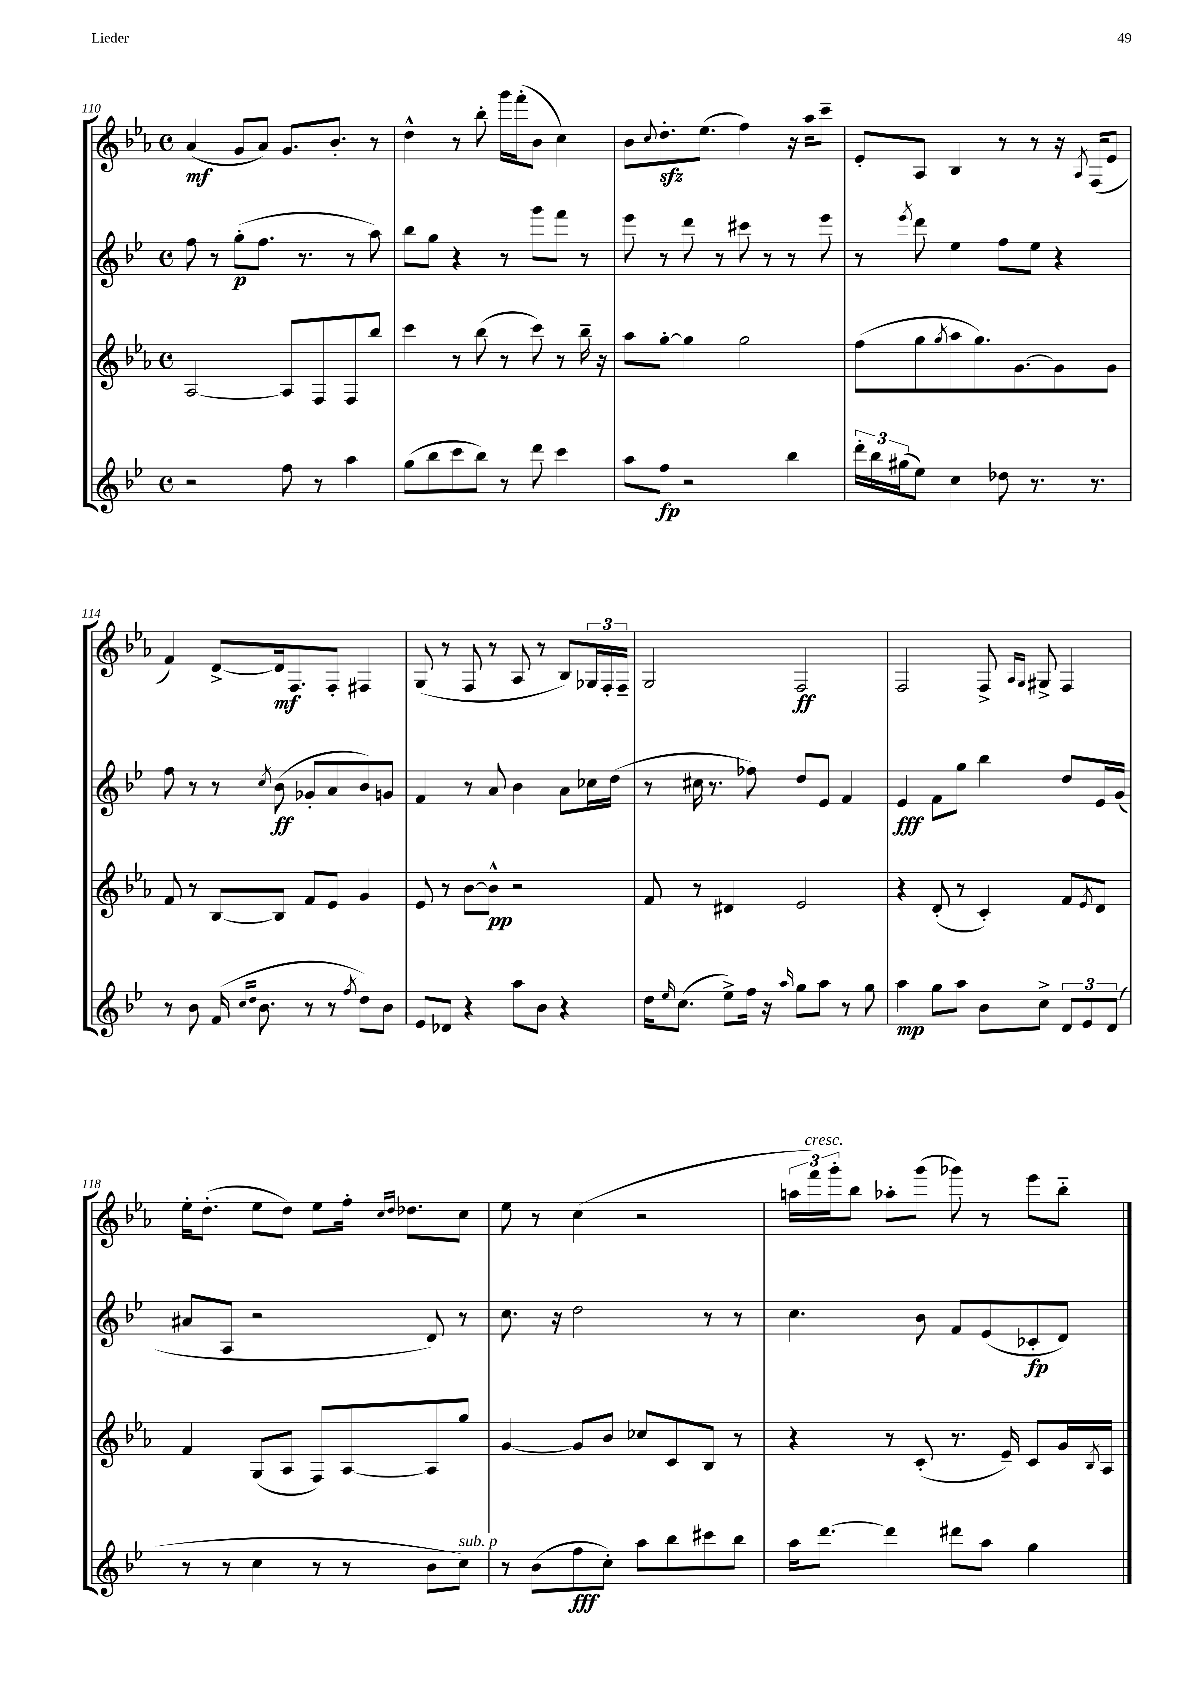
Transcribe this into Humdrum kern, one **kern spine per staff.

**kern	**dynam	**kern	**dynam	**kern	**dynam	**kern	**dynam
*part4	*part4	*part3	*part3	*part2	*part2	*part1	*part1
*staff4	*staff4	*staff3	*staff3	*staff2	*staff2	*staff1	*staff1
*clefG2	*	*clefG2	*	*clefG2	*	*clefG2	*
*k[b-e-]	*	*k[b-e-a-]	*	*k[b-e-]	*	*k[b-e-a-]	*
*M4/4	*	*M4/4	*	*M4/4	*	*M4/4	*
*met(c)	*	*met(c)	*	*met(c)	*	*met(c)	*
=110	=110	=110	=110	=110	=110	=110	=110
2r	.	[2A-/	.	8ff\	.	(4a-/	mf
.	.	.	.	8r	.	.	.
.	.	.	.	(8gg'\L	p	8g/L	.
.	.	.	.	8.ff\J	.	8a-/J)	.
8ff\	.	8A-/L]	.	.	.	8.g/L	.
.	.	.	.	8.r	.	.	.
8r	.	8F/	.	.	.	.	.
.	.	.	.	.	.	8.b-'/J	.
4aa\	.	8F/	.	8r	.	.	.
.	.	8bb-/J	.	8aa\)	.	8r	.
=111	=111	=111	=111	=111	=111	=111	=111
(8gg\L	.	4ccc\	.	8bb-\L	.	4dd^^\	.
8bb-\	.	.	.	8gg\J	.	.	.
8ccc\	.	8r	.	4r	.	8r	.
8bb-\J)	.	(8bb-\	.	.	.	8bb-'\	.
8r	.	8r	.	8r	.	16ggg\LL	.
.	.	.	.	.	.	(16fff'\J	.
8ddd\	.	8ccc\)	.	8ggg\L	.	8b-\J	.
4ccc\	.	8r	.	8fff\J	.	4cc\)	.
.	.	16bb-~\	.	8r	.	.	.
.	.	16r	.	.	.	.	.
=112	=112	=112	=112	=112	=112	=112	=112
8aa\L	.	8aa-\L	.	8eee-\	.	8b-\L	.
.	.	.	.	.	.	8qqcc/	.
8ff\J	fp	[8gg'\J	.	8r	.	8.ddzz'\	.
2r	.	4gg\]	.	8ddd\	.	.	.
.	.	.	.	.	.	(8.ee-\J	.
.	.	.	.	8r	.	.	.
.	.	2gg\	.	8ccc#X\	.	4ff\)	.
.	.	.	.	8r	.	.	.
4bb-\	.	.	.	8r	.	16r	.
.	.	.	.	.	.	16aa-\KL	.
.	.	.	.	8eee-\	.	8ccc~\J	.
=113	=113	=113	=113	=113	=113	=113	=113
24ddd'\LL	.	(8ff\L	.	8r	.	8e-'/L	.
24bb-\	.	.	.	.	.	.	.
(24gg#X\J	.	.	.	.	.	.	.
.	.	.	.	8qeee-/	.	.	.
8ee-\J)	.	8gg\	.	8ddd\	.	8A-/J	.
.	.	8qgg/	.	.	.	.	.
4cc\	.	8aa-\	.	4ee-\	.	4B-/	.
.	.	8.gg\)	.	.	.	.	.
8dd-X\	.	.	.	8ff\L	.	8r	.
.	.	[8.g\	.	.	.	.	.
8.r	.	.	.	8ee-\J	.	8r	.
.	.	8g\]	.	4r	.	16r	.
.	.	.	.	.	.	8qA-/	.
8.r	.	.	.	.	.	(16F/KL	.
.	.	8g\J	.	.	.	8e-/J	.
!!LO:LB:g=z
=114	=114	=114	=114	=114	=114	=114	=114
8r	.	8f/	.	8ff\	.	4f/)	.
8b-\	.	8r	.	8r	.	.	.
(16f/	.	[8B-/L	.	8r	.	[8d^/L	.
16qqcc/LL	.	.	.	.	.	.	.
16qqdd/JJ	.	.	.	.	.	.	.
8.b-\	.	.	.	.	.	.	.
.	.	.	.	8qcc/	.	.	.
.	.	8B-/J]	.	(8b-\	ff	16d/k]	mf
.	.	.	.	.	.	8.F/	.
8r	.	8f/L	.	8g-X'/L	.	.	.
8r	.	8e-/J	.	8a/	.	8F'/J	.
8qff/	.	.	.	.	.	.	.
8dd\L)	.	4g/	.	8b-/)	.	4F#X/	.
8b-\J	.	.	.	8gn/J	.	.	.
=115	=115	=115	=115	=115	=115	=115	=115
8e-/L	.	8e-/	.	4f/	.	(8G/	.
8d-X/J	.	8r	.	.	.	8r	.
4r	.	[8b-\L	.	8r	.	8F/	.
.	.	8b-^^\J]	pp	8a/	.	8r	.
8aa\L	.	2r	.	4b-\	.	8A-/	.
8b-\J	.	.	.	.	.	8r	.
4r	.	.	.	8a\L	.	8B-/L)	.
.	.	.	.	16cc-X\L	.	24G-X/L	.
.	.	.	.	.	.	24F'/	.
.	.	.	.	(16dd\JJ	.	.	.
.	.	.	.	.	.	24F~/JJ	.
=116	=116	=116	=116	=116	=116	=116	=116
16dd\KL	.	8f/	.	8r	.	2G/	.
16qqee-/	.	.	.	.	.	.	.
(8.cc\J	.	.	.	.	.	.	.
.	.	8r	.	16cc#X\	.	.	.
.	.	.	.	8.r	.	.	.
8ee-^\L)	.	4d#X/	.	.	.	.	.
16ff\Jk	.	.	.	8ff-X\)	.	.	.
16r	.	.	.	.	.	.	.
16qqaa/	.	.	.	.	.	.	.
8gg\L	.	2e-/	.	8dd/L	.	2F/	ff
8aa\J	.	.	.	8e-/J	.	.	.
8r	.	.	.	4f/	.	.	.
8gg\	.	.	.	.	.	.	.
=117	=117	=117	=117	=117	=117	=117	=117
4aa\	mp	4r	.	4e-/	fff	2F/	.
8gg\L	.	(8d'/	.	8f\L	.	.	.
8aa\J	.	8r	.	8gg\J	.	.	.
8b-\L	.	4c'/)	.	4bb-\	.	8F^/	.
.	.	.	.	.	.	16qqA-/LL	.
.	.	.	.	.	.	16qqG/JJ	.
8cc^\J	.	.	.	.	.	8G#X^/	.
12d/L	.	8f/L	.	8dd/L	.	4F/	.
12e-/	.	.	.	.	.	.	.
.	.	8qe-/	.	.	.	.	.
.	.	8d/J	.	16e-/L	.	.	.
(12d/J	.	.	.	.	.	.	.
.	.	.	.	(16g/JJ	.	.	.
!!LO:LB:g=z
=118	=118	=118	=118	=118	=118	=118	=118
8r	.	4f/	.	8a#X/L	.	16ee-'\KL	.
.	.	.	.	.	.	(8.dd'\J	.
8r	.	.	.	8A/J	.	.	.
4cc\	.	(8G/L	.	2r	.	8ee-\L	.
.	.	8A-/J	.	.	.	8dd\J)	.
8r	.	8F/L)	.	.	.	8ee-\L	.
8r	.	[8A-/	.	.	.	16ff'\Jk	.
.	.	.	.	.	.	16qqcc/LL	.
.	.	.	.	.	.	16qqdd/JJ	.
.	.	.	.	.	.	8.dd-X\L	.
8b-\L	.	8A-/]	.	8d/)	.	.	.
!LO:TX:a:i:t=sub. p	!	!	!	!	!	!	!
8cc\J)	.	8gg/J	.	8r	.	8cc\J	.
=119	=119	=119	=119	=119	=119	=119	=119
8r	.	[4g/	.	8.cc\	.	8ee-\	.
(8b-\L	.	.	.	.	.	8r	.
.	.	.	.	16r	.	.	.
8ff\	fff	8g/L]	.	2dd\	.	(4cc\	.
8cc'\J)	.	8b-/J	.	.	.	.	.
8aa\L	.	8cc-X/L	.	.	.	2r	.
8bb-\	.	8c/	.	.	.	.	.
8ccc#X\	.	8B-/J	.	8r	.	.	.
8bb-\J	.	8r	.	8r	.	.	.
=120	=120	=120	=120	=120	=120	=120	=120
16aa\KL	.	4r	.	4.cc\	.	24aan\LL	.
!	!	!	!	!	!	!LO:TX:a:i:t=cresc.	!
.	.	.	.	.	.	24fff\)	.
[8.ddd\J	.	.	.	.	.	.	.
.	.	.	.	.	.	24ggg'\J	.
.	.	.	.	.	.	8bb-\J	.
4ddd\]	.	8r	.	.	.	8aa-X'\L	.
.	.	(8c'/	.	8b-\	.	(8ggg\J	.
8ddd#X\L	.	8.r	.	8f/L	.	8ggg-X\)	.
8aa\J	.	.	.	(8e-/	.	8r	.
.	.	16e-~/)	.	.	.	.	.
4gg\	.	8c/L	.	8c-X'/	fp	8eee-\L	.
.	.	16g/L	.	8d/J)	.	8bb-\J	.
.	.	8qB-/	.	.	.	.	.
.	.	16A-/JJ	.	.	.	.	.
==	==	==	==	==	==	==	==
*-	*-	*-	*-	*-	*-	*-	*-
